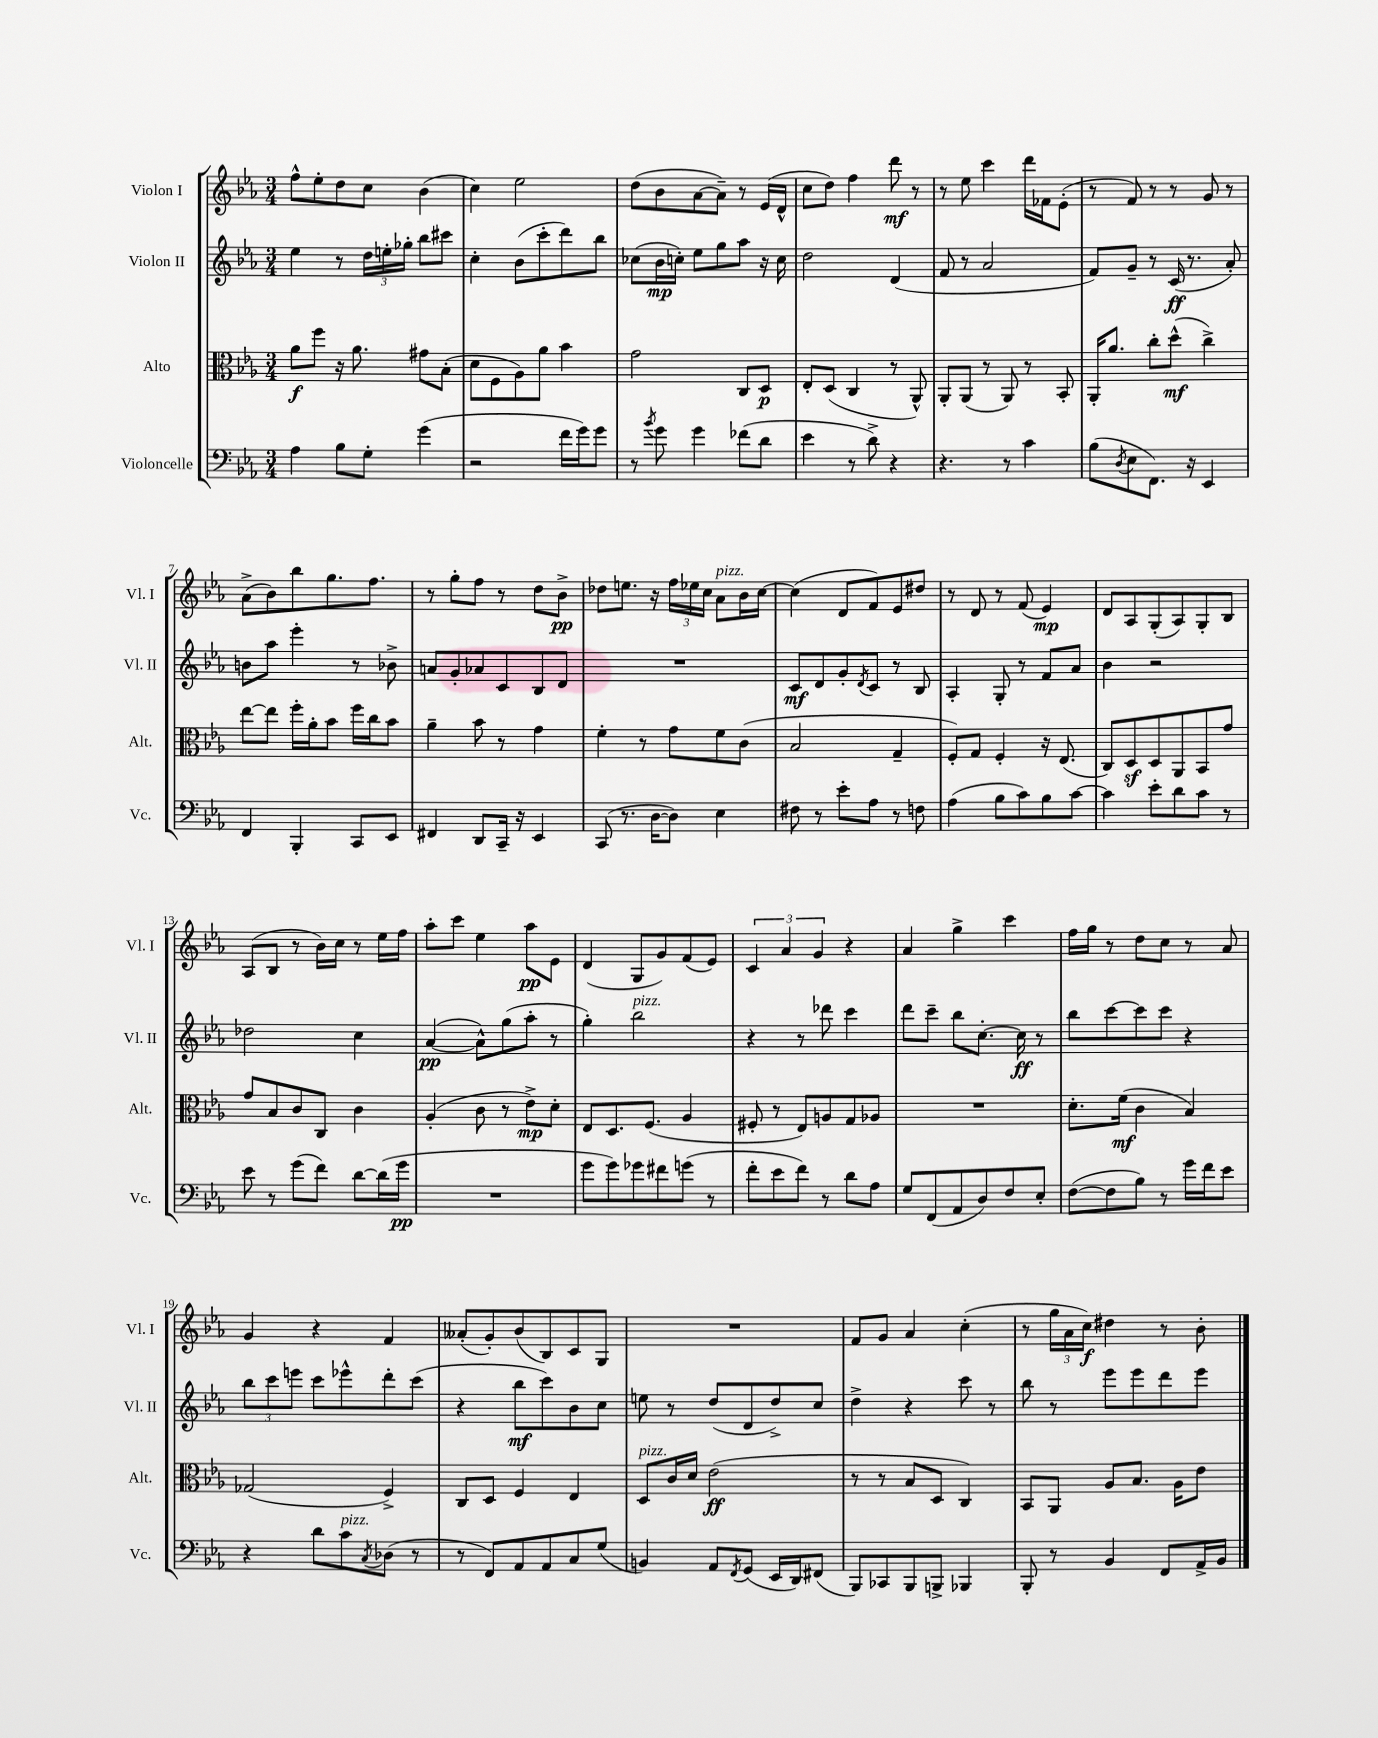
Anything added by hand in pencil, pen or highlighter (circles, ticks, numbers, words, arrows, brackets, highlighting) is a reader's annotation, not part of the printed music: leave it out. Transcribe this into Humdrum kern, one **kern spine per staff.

**kern	**kern	**kern	**kern
*staff4	*staff3	*staff2	*staff1
*clefF4	*clefC3	*clefG2	*clefG2
*k[b-e-a-]	*k[b-e-a-]	*k[b-e-a-]	*k[b-e-a-]
*M3/4	*M3/4	*M3/4	*M3/4
4A-\	8a-\L	4ee-\	8ff^^\L
.	8ff\J	.	8ee-'\
8B-\L	16r	8r	8dd\
.	8.a-\	.	.
8G'\J	.	24dd\LL	8cc\J
.	.	24ee'\	.
.	.	24gg-'\JJ	.
(4g\	8g#\L	8bb-\L	(4b-\
.	(8B-'\J	8ccc#\J	.
=	=	=	=
2r	8d\L	4cc'\	4cc\)
.	8F\	.	.
.	8A-\)	(8b-\L	2ee-\
.	8a-\J	8ccc'\	.
16f\LL	4b-\	8ddd\)	.
16g\J)	.	.	.
8g\J	.	8bb-\J	.
=	=	=	=
8r	2g\	(8cc-\L	(8dd\L
8qb-/	.	.	.
8g\	.	16b-\L	8b-\
.	.	16cc'\JJ)	.
4g\	.	8ee-\L	[8a-\
.	.	8gg\	8a-~\]J)
(8f-\L	8C/L	8aa-\J	8r
8d\J	8D/J	16r	(16e-/LL
.	.	16cc\	16d^^/JJ
=	=	=	=
4e-\	8E-'/L	2dd\	8cc\L
.	(8D/J	.	8dd\J)
8r	4C/	.	4ff\
8d^\)	.	.	.
4r	8r	(4d/	8ddd\
.	8AA-^^/)	.	8r
=	=	=	=
4.r	8AA-'/L	8f/	8r
.	(8AA-/J	8r	8ee-\
.	8r	2a-/	4ccc\
8r	8AA-/)	.	.
4c\	8r	.	16ddd\LL
.	.	.	16f-\J
.	8BB-'/	.	(8e-'\J
=	=	=	=
(8B-\L	16AA-'/LK	8f/L)	8r
.	8.a-/J	.	.
8qD/	.	.	.
8E-\	.	8g~/J	8f/)
8.FF\J)	8cc'\L	8r	8r
.	(8dd^^\J	(16c/	8r
16r	.	8.r	.
4EE-/	4cc^\)	.	8g/
.	.	8a-'/)	8r
=	=	=	=
4FF/	[8ee-\L	8b\L	(8a-^\L
.	8ee-\]J	8aa-\J	8b-\)
4BBB-'/	16ff'\LL	4eee-'\	8bb-\
.	16a-'\J	.	.
.	8b-\J	.	8.gg\
8CC/L	16ff\LL	8r	.
.	16cc\J	.	8.ff\J
8EE-/J	8b-\J	8b-^\	.
=	=	=	=
4FF#/	4a-~\	8a/L	8r
.	.	8g'/	8gg'\L
8DD/L	8b-\	8a-/	8ff\J
16CC~/Jk	8r	8c/	8r
16r	.	.	.
4EE-/	4g\	8B-/	8dd\L
.	.	8d/J	8b-^\J
=	=	=	=
(8CC/	4f'\	2.r	8dd-\L
8.r	.	.	8.ee\J
.	8r	.	.
[16D\LK	.	.	16r
8D\]J)	8g\L	.	24ff\LL
.	.	.	24ee-\
.	.	.	24cc\JJ
4E-\	8f\	.	8a-\L
.	(8c\J	.	16b-\L
.	.	.	[16cc\JJ
=	=	=	=
8F#\	2B-/	8c/L	(4cc\]
8r	.	8d/	.
8e-'\L	.	8g'/	8d/L
.	.	8qd/	.
8A-\J	.	8c/J	8f/)
8r	4G~/	8r	8e-/
8F\	.	8B-/	8dd#/J
=	=	=	=
(4A-\	8F'/L)	4A-'/	8r
.	8G/J	.	8d/
8B-\L	4F'/	8G'/	8r
8c\)	.	8r	(8f/
8B-\	16r	8f/L	4e-/)
.	(8.E-/	.	.
[8c\J	.	8a-/J	.
=	=	=	=
4c\]	8C/L)	4b-\	8d/L
.	8D/	.	8A-/
8e-'\L	8D/	2r	(8G'/
8d\	8AA-/	.	8A-/)
8c\J	8BB-/	.	8G'/
8r	8g/J	.	8B-/J
=	=	=	=
8e-\	8g/L	2dd-\	(8A-/L
8r	8B-/	.	8B-/J
(8g\L	8c/	.	8r
8f\J)	8C/J	.	16b-\LL)
.	.	.	16cc\JJ
[8d\L	4c\	4cc\	8r
(16d\]L	.	.	16ee-\LL
16g\JJ	.	.	16ff\JJ
=	=	=	=
2.r	(4A-'/	([4a-/	8aa-'\L
.	.	.	8ccc\J
.	8c\	8a-^^\]L)	4ee-\
.	8r	(8gg\	.
.	8e-^\L)	8aa-'\J	8aa-\L
.	8d'\J	8r	8e-\J
=	=	=	=
8g\L	8E-/L	4gg'\)	(4d/
8g\)	8.D/	.	.
8g-\	.	2bb-\	8G/L
.	(8.F/J	.	.
8f#\	.	.	8g/)
(8g\J	4A-/	.	(8f/
8r	.	.	8e-/J)
=	=	=	=
8f'\L	8F#'/	4r	6c/
8e-\	8r	.	.
.	.	.	6a-/
8f\J)	8E-/L)	8r	.
.	.	.	6g/
8r	8A/	8ddd-\	.
8d\L	8G/	4ccc\	4r
8A-\J	8A-/J	.	.
=	=	=	=
8G/L	2.r	8ddd\L	4a-/
(8FF/	.	8ccc~\J	.
8AA-/	.	8bb-\L	4gg^\
8D/)	.	[8.cc'\J	.
8F/	.	.	4ccc\
.	.	16cc\]	.
8E-'/J	.	8r	.
=	=	=	=
([8F\L	8.d'\L	8bb-\L	16ff\LL
.	.	.	16gg\JJ
8F\]	.	[8ccc\	8r
.	(16f\Jk	.	.
8B-\J)	4c\	8ccc\]	8dd\L
8r	.	8ccc\J	8cc\J
16g\LL	4B-/)	4r	8r
16f\J	.	.	.
8e-\J	.	.	8a-/
=	=	=	=
4r	(2G-/	12bb-\L	4g/
.	.	12ccc\	.
.	.	12eee\J	.
8d\L	.	8ccc\L	4r
8c\	.	8eee-^^\	.
8qC/	.	.	.
(8D-\J	4F^/)	8ddd'\	4f/
8r	.	(8ccc\J	.
=	=	=	=
8r	8C/L	4r	(8a--'/L
8FF/L)	8D/J	.	8g'/)
8AA-/	4F/	8bb-\L	(8b-/
8AA-/	.	8ccc\)	8B-/)
8C/	4E-/	8b-\	8c/
(8G/J	.	8cc\J	8G/J
=	=	=	=
4BB/)	8D/L	8ee\	2.r
.	16c/L	8r	.
.	16d/JJ	.	.
8AA-/L	(2e-\	(8dd/L	.
8qFF/	.	.	.
(8GG/J	.	8d/	.
16EE-/LL	.	8dd^/)	.
16DD/J)	.	.	.
(8FF#/J	.	8cc/J	.
=	=	=	=
8BBB-/L)	8r	4dd^\	8f/L
8CC-/	8r	.	8g/J
8BBB-/	8B-/L	4r	4a-/
8BBB^/J	8D/J	.	.
4BBB-/	4C/)	8ccc\	(4cc'\
.	.	8r	.
=	=	=	=
8BBB-'/	8BB-/L	8bb-\	8r
8r	8AA-/J	8r	24gg\LL
.	.	.	24a-\
.	.	.	24cc\JJ)
4BB-/	8A-/L	8eee-\L	4dd#\
.	8.B-/J	8eee-\	.
8FF/L	.	8ddd\	8r
.	16A-\LK	.	.
16AA-^/L	8e-\J	8eee-\J	8b-'\
16BB-/JJ	.	.	.
==	==	==	==
*-	*-	*-	*-
